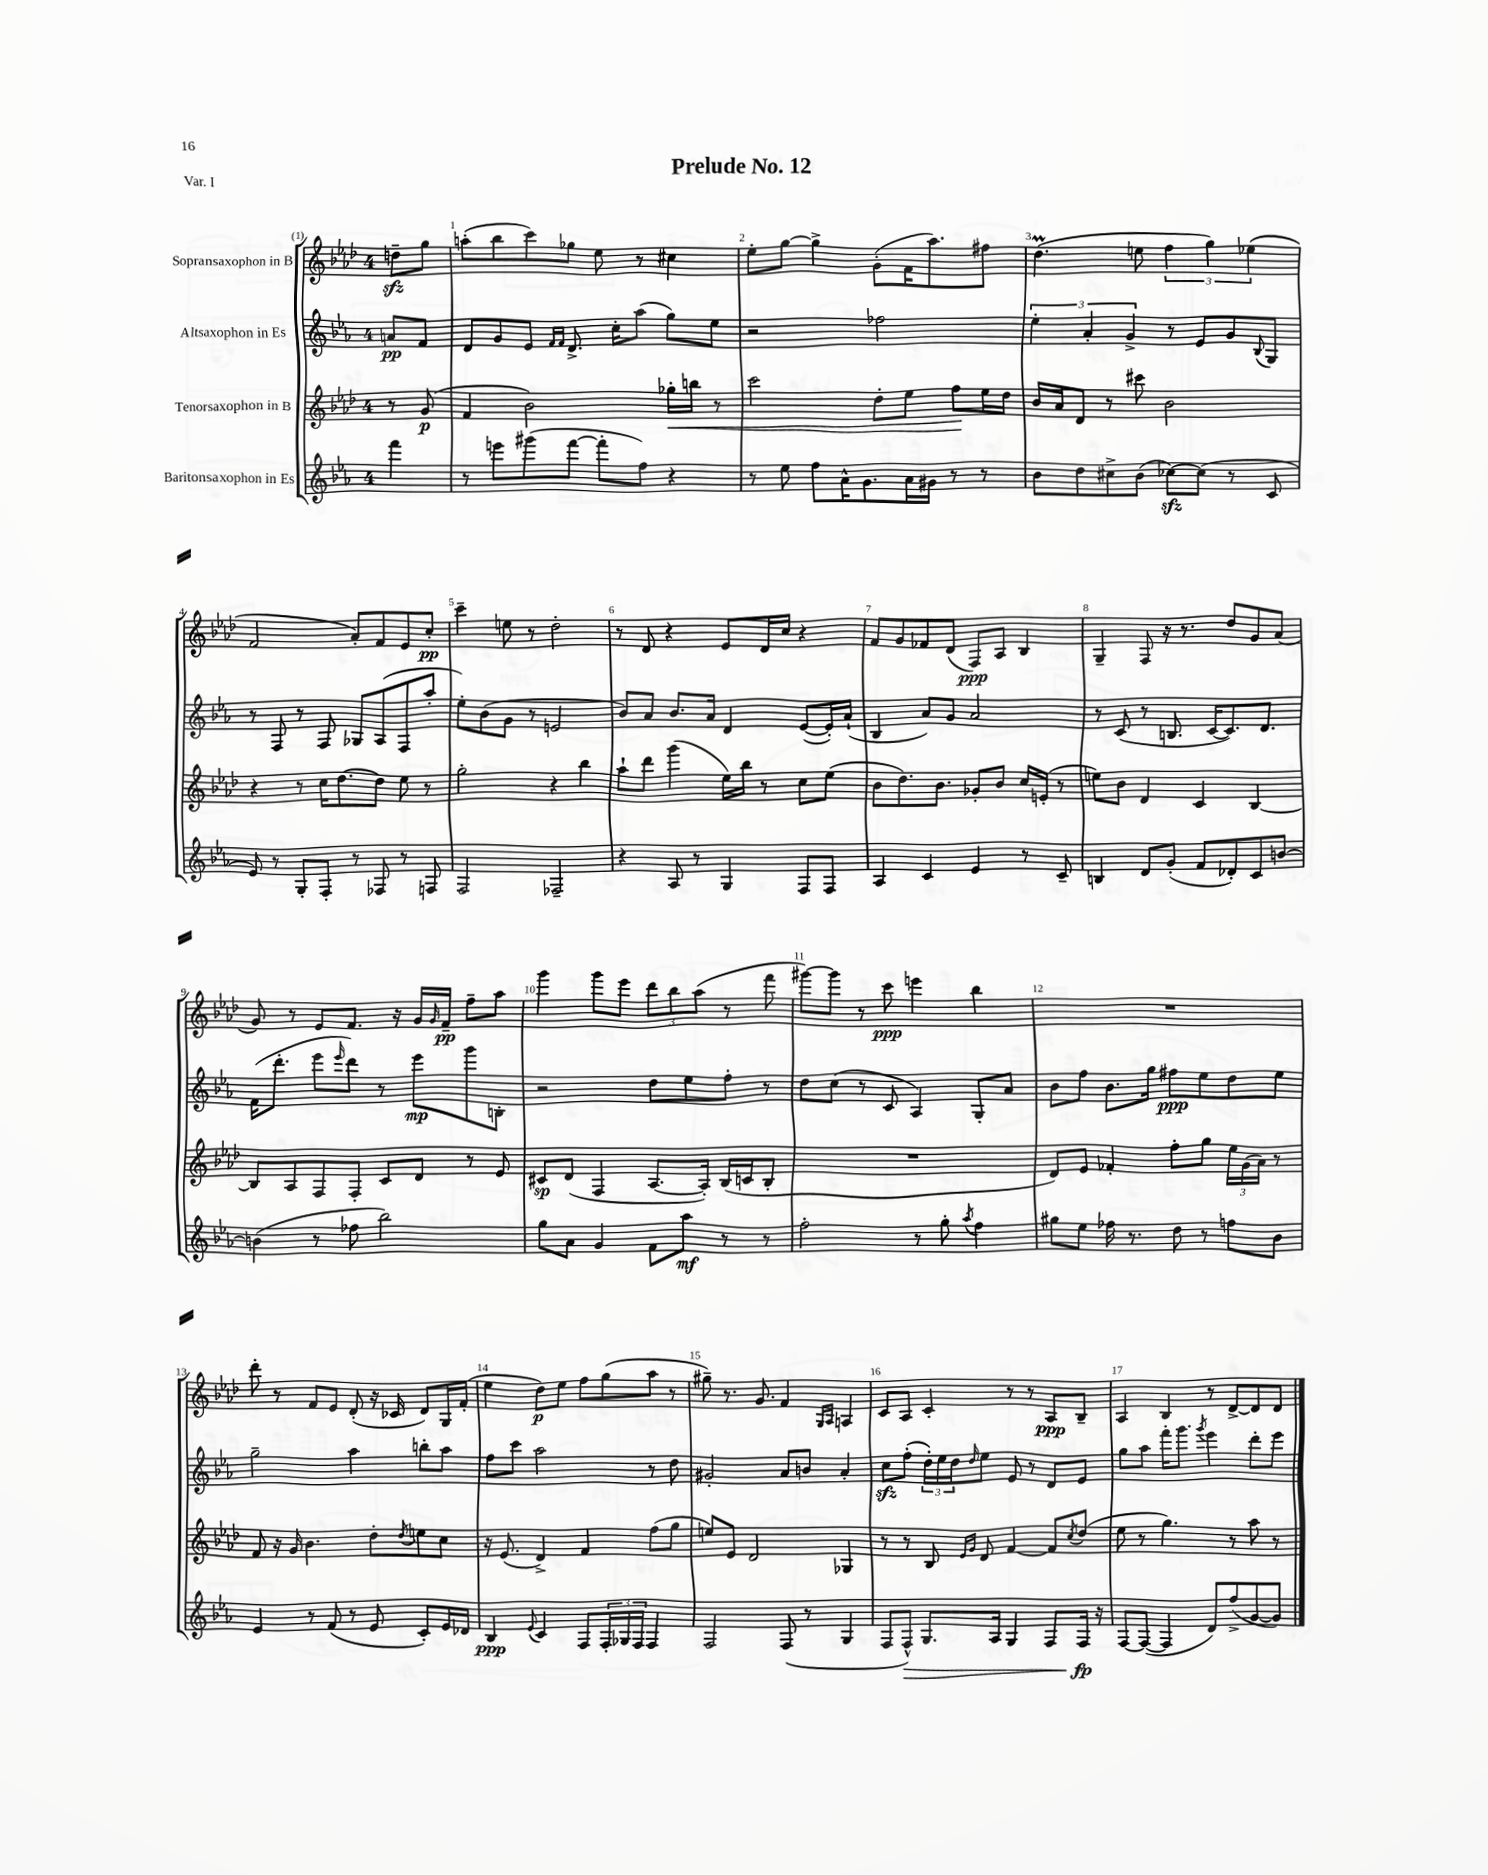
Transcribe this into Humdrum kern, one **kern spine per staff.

**kern	**dynam	**kern	**dynam	**kern	**dynam	**kern	**dynam
*part4	*part4	*part3	*part3	*part2	*part2	*part1	*part1
*staff4	*staff4	*staff3	*staff3	*staff2	*staff2	*staff1	*staff1
*I"Baritonsaxophon in Es	*	*I"Tenorsaxophon in B	*	*I"Altsaxophon in Es	*	*I"Sopransaxophon in B	*
*clefG2	*	*clefG2	*	*clefG2	*	*clefG2	*
*k[b-e-a-]	*	*k[b-e-a-d-]	*	*k[b-e-a-]	*	*k[b-e-a-d-]	*
*M4/4	*	*M4/4	*	*M4/4	*	*M4/4	*
=	=	=	=	=	=	=	=
4fff\	.	8r	.	8an/L	pp	8ddnzz~\L	.
.	.	(8g/	p	8f/J	.	8gg\J	.
=1	=1	=1	=1	=1	=1	=1	=1
8r	.	4f/	.	8d/L	.	(8aan'\L	.
8eeen\L	.	.	.	8g/	.	8bb-\	.
(8ggg#X\	.	2b-\)	.	8e-/J	.	8ccc\)	.
.	.	.	.	16qqf/LL	.	.	.
.	.	.	.	16qqf/JJ	.	.	.
[8fff\J	.	.	.	8.d^/	.	8gg-X\J	.
8fff'\L]	.	.	.	.	.	8ee-\	.
.	.	.	.	16cc'\KL	.	.	.
8ff\J)	.	.	.	(8aa-\J	.	8r	.
!	!	!	!LO:HP:b	!	!	!	!
4r	.	16gg-X'\LL	<	8gg\L)	.	4cc#X\	.
.	.	16bbn\JJ	.	.	.	.	.
.	.	8r	.	8ee-\J	.	.	.
=2	=2	=2	=2	=2	=2	=2	=2
8r	.	2ccc\	.	2r	.	8ee-'\L	.
8ee-\	.	.	.	.	.	[8gg\J	.
8ff\L	.	.	.	.	.	4gg^\]	.
16a-^^\K	.	.	.	.	.	.	.
8.g\	.	.	.	.	.	.	.
.	.	8dd-'\L	.	2ff-X\	.	(8g'\L	.
16a-\L	.	8ee-\J	.	.	.	16f\K	.
16g#X\JJ	.	.	.	.	.	8.aa-\)	.
8r	.	8ff\L	.	.	.	.	.
8r	.	16ee-\L	[	.	.	8ff#X\J	.
.	.	16dd-\JJ	.	.	.	.	.
=3	=3	=3	=3	=3	=3	=3	=3
8b-\L	.	16b-/LL	.	6ee-'\	.	(4.dd-M\	.
.	.	16a-/J	.	.	.	.	.
8dd\	.	8d-/J	.	.	.	.	.
.	.	.	.	6a-'/	.	.	.
8cc#X^\	.	8r	.	.	.	.	.
.	.	.	.	6g^/	.	.	.
(8b-\J	.	8ccc#X\	.	.	.	8een\	.
[8cc-Xzz\L)	.	2b-\	.	8r	.	6ff\	.
(8cc-\J]	.	.	.	8e-/L	.	.	.
.	.	.	.	.	.	6gg\)	.
8r	.	.	.	8g/	.	.	.
.	.	.	.	.	.	(6ee-X\	.
.	.	.	.	8qqB-/	.	.	.
8c/	.	.	.	8G/J	.	.	.
!!LO:LB:g=z
=4	=4	=4	=4	=4	=4	=4	=4
8e-/)	.	4r	.	8r	.	2f/	.
8r	.	.	.	8F/	.	.	.
8G'/L	.	8r	.	8r	.	.	.
8F'/J	.	16cc\KL	.	8F/	.	.	.
.	.	[8.dd-\	.	.	.	.	.
8r	.	.	.	8G-X/L	.	8a-'/L)	.
8F-X/	.	8dd-\J]	.	(8A-/	.	8f/	.
8r	.	8ee-\	.	8F/	.	8e-/	.
8Fn/	.	8r	.	8aa-'/J	.	8cc'/J	pp
=5	=5	=5	=5	=5	=5	=5	=5
2F/	.	2gg'\	.	8ee-'\L)	.	4ccc~\	.
.	.	.	.	(8b-\	.	.	.
.	.	.	.	8g\J	.	8een\	.
.	.	.	.	8r	.	8r	.
2F-X~/	.	4r	.	2en/	.	2dd-'\	.
.	.	4bb-\	.	.	.	.	.
=6	=6	=6	=6	=6	=6	=6	=6
4r	.	8aa-`\L	.	8b-/L)	.	8r	.
.	.	8ddd-\J	.	8a-/J	.	8d-/	.
8A-/	.	(4ggg\	.	8.b-/L	.	4r	.
8r	.	.	.	.	.	.	.
.	.	.	.	16a-/Jk	.	.	.
4G/	.	16ee-\LL)	.	4d/	.	8e-/L	.
.	.	16bb-\JJ	.	.	.	.	.
.	.	8r	.	.	.	16d-/L	.
.	.	.	.	.	.	16cc/JJ	.
8F/L	.	8cc\L	.	([8e-/L	.	4r	.
8F/J	.	(8ee-\J	.	16e-'/L])	.	.	.
.	.	.	.	(16a-`/JJ	.	.	.
=7	=7	=7	=7	=7	=7	=7	=7
4A-/	.	8b-\L	.	4B-/	.	8f/L	.
.	.	8.dd-\)	.	.	.	8g/	.
4c/	.	.	.	8a-/L)	.	8f-X/	.
.	.	8.b-\J	.	.	.	.	.
.	.	.	.	8g/J	.	(8d-/J	.
4e-/	.	8g-X'/L	.	2a-/	.	8F/L)	ppp
.	.	8b-/J	.	.	.	8A-/J	.
8r	.	16cc/LL	.	.	.	4B-/	.
.	.	(16en'/JJ	.	.	.	.	.
8c~/	.	8r	.	.	.	.	.
=8	=8	=8	=8	=8	=8	=8	=8
4Bn/	.	8een\L)	.	8r	.	4G~/	.
.	.	8b-\J	.	(8c/	.	.	.
8d/L	.	4d-/	.	8r	.	8F/	.
(8g'/J	.	.	.	8.Bn/	.	16r	.
.	.	.	.	.	.	8.r	.
8f/L	.	4c/	.	.	.	.	.
.	.	.	.	[16c/KL	.	.	.
8d-X'/)	.	.	.	8.c/])	.	8dd-/L	.
8c/	.	[4B-/	.	.	.	8g/	.
.	.	.	.	8.d/J	.	.	.
[8bn/J	.	.	.	.	.	(8a-/J	.
!!LO:LB:g=z
=9	=9	=9	=9	=9	=9	=9	=9
(4bn\]	.	8B-/L]	.	(16f\KL	.	8g/)	.
.	.	.	.	8.ddd'\J	.	.	.
.	.	8A-/	.	.	.	8r	.
8r	.	8F/	.	8eee-\L	.	8e-/L	.
.	.	.	.	16qqeee-/	.	.	.
8ff-X\	.	8F'/J	.	8ddd\J)	.	8.f/J	.
2bb-\)	.	8c/L	.	8r	.	.	.
.	.	.	.	.	.	16r	.
.	.	8d-/J	.	8eee-\L	mp	16g/LL	.
.	.	.	.	.	.	16qqg/	.
.	.	.	.	.	.	16f~/JJ	pp
.	.	8r	.	8ggg\	.	8ff~\L	.
.	.	8e-/	.	8Bn'\J	.	8aa-\J	.
=10	=10	=10	=10	=10	=10	=10	=10
8gg\L	.	8c#X/L	sp	2r	.	4ggg\	.
8a-\J	.	(8d-/J	.	.	.	.	.
4g/	.	4F/	.	.	.	8ggg\L	.
.	.	.	.	.	.	8eee-\J	.
8f\L	.	[8.A-/L	.	8dd\L	.	12ddd-\L	.
.	.	.	.	.	.	12bb-\	.
8aa-\J	mf	.	.	8ee-\	.	.	.
.	.	.	.	.	.	(12aa-\J	.
.	.	16A-'/Jk])	.	.	.	.	.
8r	.	(16B-/LL	.	8ff'\J	.	8r	.
.	.	16cn/J	.	.	.	.	.
8r	.	8B-'/J	.	8r	.	8fff\	.
=11	=11	=11	=11	=11	=11	=11	=11
2ff'\	.	1r	.	8dd\L	.	[8ggg#X\L)	.
.	.	.	.	(8cc\J	.	8ggg#\J]	.
.	.	.	.	8r	.	8r	.
.	.	.	.	8c/	.	8ccc\	ppp
8r	.	.	.	4A-/)	.	4eeen\	.
8gg'\	.	.	.	.	.	.	.
8qaa-/	.	.	.	.	.	.	.
4ff\	.	.	.	8G'/L	.	4bb-\	.
.	.	.	.	8a-/J	.	.	.
=12	=12	=12	=12	=12	=12	=12	=12
8gg#X\L	.	8d-/L)	.	8b-\L	.	1r	.
8ee-\J	.	8e-/J	.	8ff\J	.	.	.
16ff-X\	.	4f-X'/	.	8.b-\L	.	.	.
8.r	.	.	.	.	.	.	.
.	.	.	.	16gg\Jk	.	.	.
8dd\	.	8ff'\L	.	8ff#X\L	ppp	.	.
8r	.	8gg\J	.	8ee-\	.	.	.
8ffn\L	.	24ee-\LL	.	8dd\	.	.	.
.	.	(24g\	.	.	.	.	.
.	.	24a-\JJ)	.	.	.	.	.
8b-\J	.	8r	.	8ee-\J	.	.	.
!!LO:LB:g=z
=13	=13	=13	=13	=13	=13	=13	=13
4e-/	.	8f/	.	2gg~\	.	8ddd-'\	.
.	.	16r	.	.	.	8r	.
.	.	16g/	.	.	.	.	.
8r	.	4.b-\	.	.	.	8f/L	.
(8f/	.	.	.	.	.	8e-/J	.
8r	.	.	.	4aa-\	.	(8d-'/	.
8e-/	.	8dd-'\L	.	.	.	16r	.
.	.	.	.	.	.	16c-X/	.
.	.	8qdd-/	.	.	.	.	.
8c'/L)	.	8een\	.	8bbn'\L	.	8d-/L)	.
16e-/L	.	8cc\J	.	8aa-\J	.	16G/L	.
16d-X/JJ	.	.	.	.	.	(16f'/JJ	.
=14	=14	=14	=14	=14	=14	=14	=14
4B-/	ppp	16r	.	8ff\L	.	4ee-\	.
.	.	(8.e-/	.	.	.	.	.
.	.	.	.	8ccc\J	.	.	.
8qqe-/	.	.	.	.	.	.	.
4c/	.	4d-^/)	.	2aa-\	.	8dd-\L)	p
.	.	.	.	.	.	8ee-\J	.
8F/L	.	4f/	.	.	.	8ff\L	.
24F'/L	.	.	.	.	.	(8gg\	.
24G-X/	.	.	.	.	.	.	.
24F/JJ	.	.	.	.	.	.	.
4F/	.	(8ff\L	.	8r	.	8aa-\J	.
.	.	8gg\J	.	8dd\	.	8r	.
=15	=15	=15	=15	=15	=15	=15	=15
2F/	.	8een/L)	.	2g#X'/	.	8gg#X~\)	.
.	.	8e-/J	.	.	.	8.r	.
.	.	2d-/	.	.	.	.	.
.	.	.	.	.	.	8.g/	.
(8F/	.	.	.	8a-/L	.	4f/	.
8r	.	.	.	8bn/J	.	.	.
.	.	.	.	.	.	16qqG/LL	.
.	.	.	.	.	.	16qqA-/JJ	.
4G/	.	4G-X/	.	4a-'/	.	4An/	.
=16	=16	=16	=16	=16	=16	=16	=16
8F/L	.	8r	.	8cczz\L	.	8c/L	.
!	!LO:HP:b	!	!	!	!	!	!
8F^^/J)	>	8r	.	(8ff'\J	.	8A-/J	.
8.G/L	.	8B-/	.	24dd'\LL)	.	4c'/	.
.	.	.	.	24ee-\	.	.	.
.	.	.	.	24dd\J	.	.	.
.	.	16qqe-/LL	.	.	.	.	.
.	.	16qqg/JJ	.	16qqdd/	.	.	.
.	.	8d-/	.	8ee-\J	.	.	.
16A-/Jk	.	.	.	.	.	.	.
4G/	.	[4f/	.	8e-/	.	8r	.
.	.	.	.	8r	.	8r	.
8F/L	.	8f/L]	.	8d/L	.	8A-/L	ppp
.	.	8qcc/	.	.	.	.	.
16F/Jk	fp	(8dd-/J	.	8e-/J	.	8B-~/J	.
16r	]	.	.	.	.	.	.
=17	=17	=17	=17	=17	=17	=17	=17
[8F/L	.	8ee-\	.	8gg\L	.	4A-/	.
(8F/J_	.	8r	.	8aa-\J	.	.	.
4F/]	.	4.gg\)	.	16fff'\KL	.	4B-/	.
.	.	.	.	8.ggg\J	.	.	.
.	.	.	.	8qggg/	.	.	.
8d/L)	.	.	.	4eee-\	.	8r	.
(8ff^/	.	8r	.	.	.	[8d-^/L	.
[8g/	.	8aa-\	.	8ddd'\L	.	8d-/]	.
8g/J])	.	8r	.	8eee-\J	.	8d-/J	.
==	==	==	==	==	==	==	==
*-	*-	*-	*-	*-	*-	*-	*-
